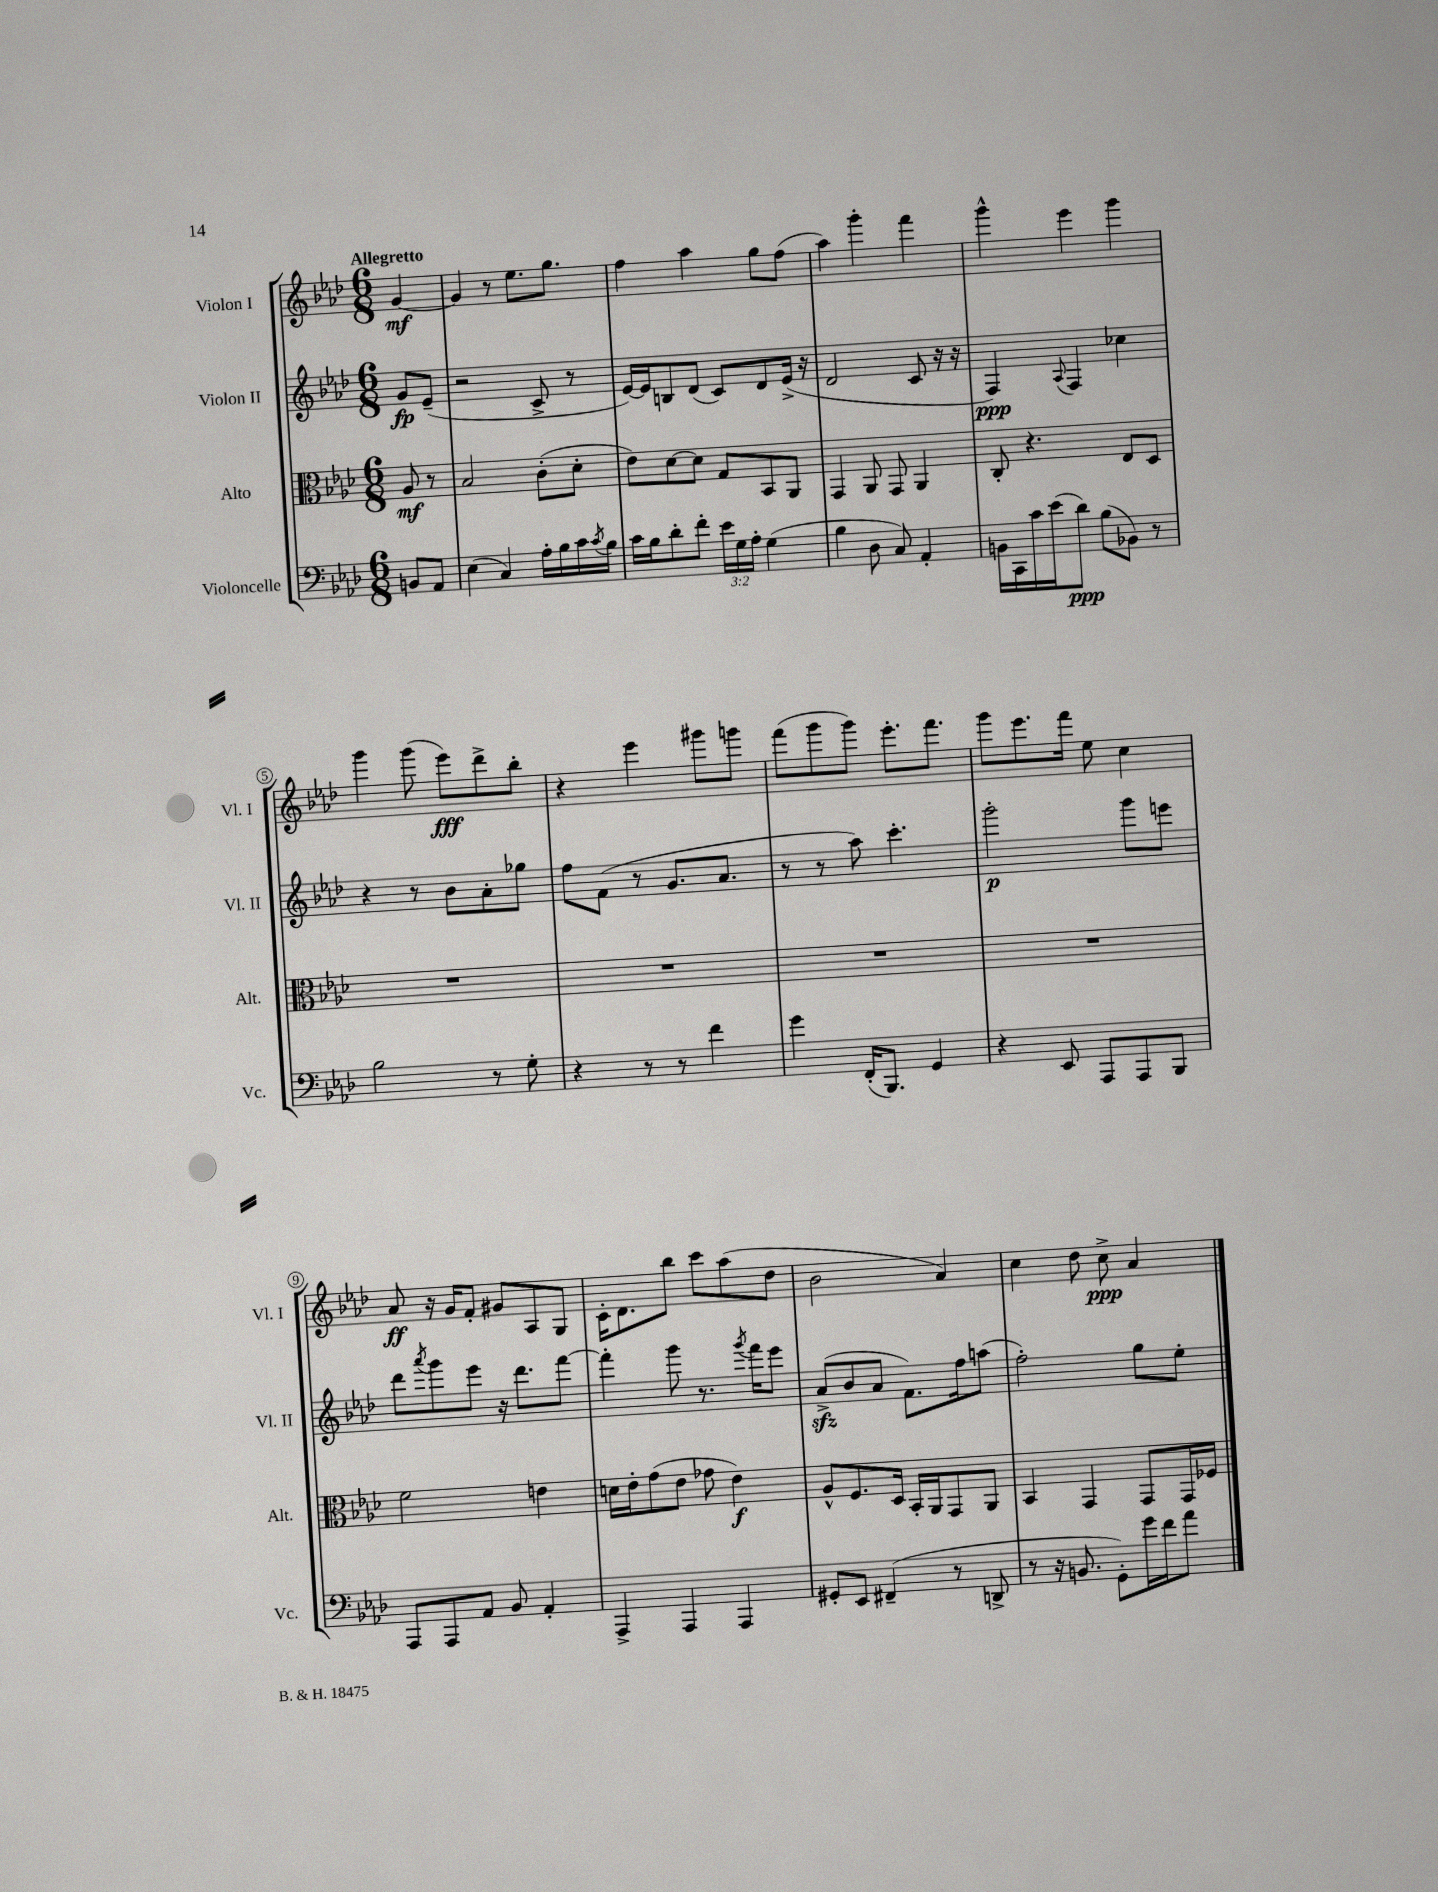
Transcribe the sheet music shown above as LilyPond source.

<<
\new StaffGroup <<
\new Staff = "s0" \with { instrumentName = "Violon I" shortInstrumentName = "Vl. I" } {
    \clef treble \key aes \major \numericTimeSignature \time 6/8 \partial 4 \tempo "Allegretto"
    g'4~\mf |
    g'4 r8 ees''8. g''8. |
    f''4 aes''4 g''8 f''8( |
    aes''4) g'''4-. f'''4 |
    g'''4-^ ees'''4 g'''4 |
    g'''4 g'''8( ees'''8\fff) des'''8-> bes''8-. |
    r4 ees'''4 gis'''8 g'''8 |
    f'''8( g'''8 g'''8) ees'''8.-. f'''8. |
    g'''8 ees'''8. f'''16 ees''8 c''4 |
    aes'8\ff r16 g'16 f'8-. gis'8 aes8 g8 |
    c'16-. des'8. bes''8 c'''8 aes''8( des''8 |
    bes'2 aes'4) |
    c''4 des''8 c''8->\ppp aes'4 \bar "|." |
}
\new Staff = "s1" \with { instrumentName = "Violon II" shortInstrumentName = "Vl. II" } {
    \clef treble \key aes \major \numericTimeSignature \time 6/8 \partial 4
    g'8\fp ees'8--( |
    r2 c'8-> r8 |
    ees'16~) ees'16 b8 des'8( c'8) des'8 ees'16->( r16 |
    des'2 c'8 r16 r16 |
    f4\ppp) \appoggiatura { aes8 } f4 ces''4 |
    r4 r8 bes'8 aes'8-. ges''8 |
    f''8 f'8( r8 g'8. aes'8. |
    r8 r8 aes''8) c'''4.-. |
    g'''2-.\p g'''8 e'''8 |
    des'''8 \acciaccatura { aes'''8 } g'''8 ees'''8 r16 des'''8. f'''8~ |
    f'''4-. g'''8 r8. \acciaccatura { g'''8 } f'''16 ees'''8 |
    aes'8->\sfz( bes'8 aes'8 f'8.) f''16 a''8( |
    f''2-.) g''8 ees''8-. \bar "|." |
}
\new Staff = "s2" \with { instrumentName = "Alto" shortInstrumentName = "Alt." } {
    \clef alto \key aes \major \numericTimeSignature \time 6/8 \partial 4
    aes8\mf r8 |
    bes2 c'8-.( des'8-. |
    ees'8) des'8~ des'8 g8 bes,8 aes,8 |
    g,4 aes,8 g,8 aes,4 |
    c8-. r4. ees8 des8 |
    R2. |
    R2. |
    R2. |
    R2. |
    f'2 e'4 |
    d'16 ees'16-. g'8( ees'8 ges'8 ees'4\f) |
    aes8-^ f8. des16 bes,16-. aes,16 g,8 aes,8 |
    bes,4 g,4 g,8 g,16 fes16 \bar "|." |
}
\new Staff = "s3" \with { instrumentName = "Violoncelle" shortInstrumentName = "Vc." } {
    \clef bass \key aes \major \numericTimeSignature \time 6/8 \override Staff.TupletNumber.text = #tuplet-number::calc-fraction-text \partial 4
    b,8 aes,8 |
    ees4( c4) aes16-. bes16 c'16 \acciaccatura { c'8 } bes16 |
    c'16 bes16 des'8-. f'8-. \tuplet 3/2 { ees'16 g16 aes16-. } g4( |
    bes4 des8 c8) aes,4-. |
    b,16 c,16 c'16 ees'16( des'8\ppp) bes8( bes,8) r8 |
    bes2 r8 g8-. |
    r4 r8 r8 f'4 |
    g'4 f,16-.( bes,,8.) g,4 |
    r4 ees,8 aes,,8 aes,,8 bes,,8 |
    aes,,8 aes,,8 aes,8 bes,8 aes,4-. |
    aes,,4-> aes,,4 aes,,4 |
    gis,8-. ees,8 fis,4--( r8 d,8-> |
    r8 r16 b,8. g,8-.) g'16 f'16 aes'8 \bar "|." |
}
>>
>>
\layout { \context { \Score \override BarNumber.stencil = #(make-stencil-circler 0.1 0.3 ly:text-interface::print) } }
